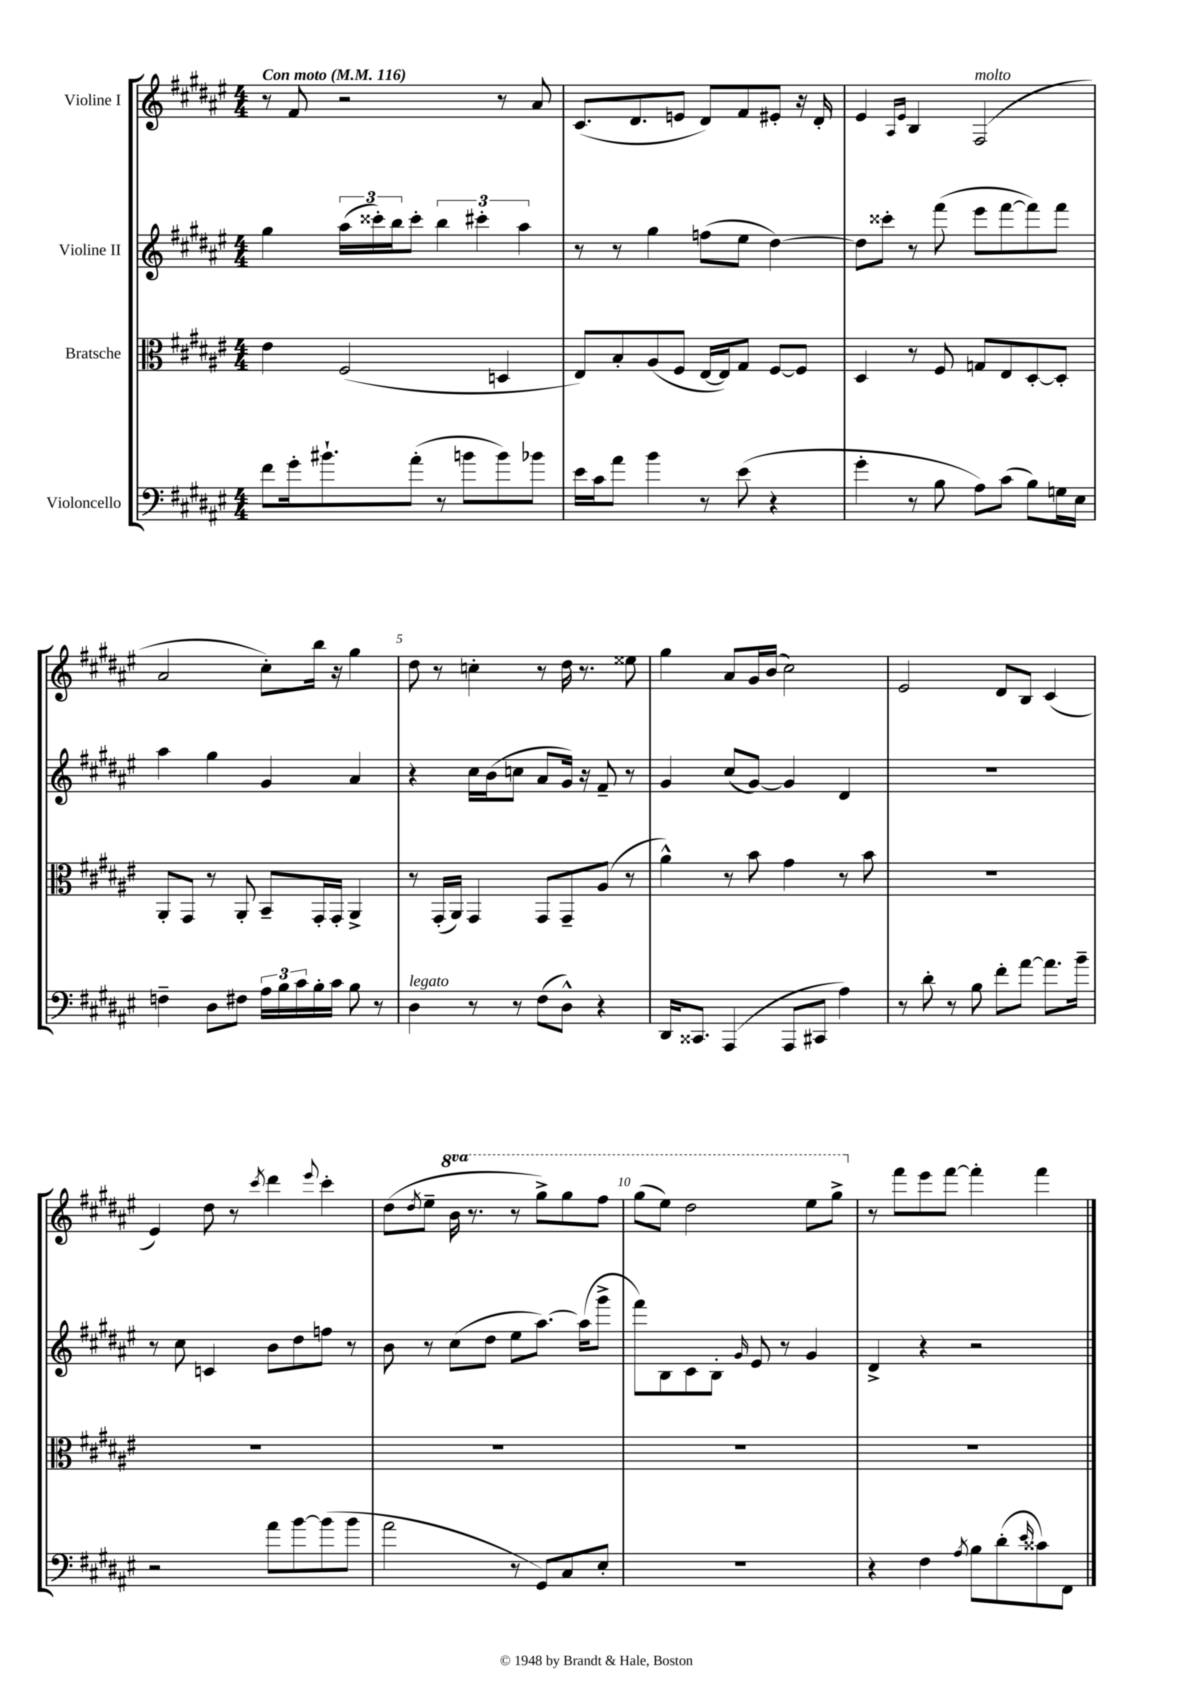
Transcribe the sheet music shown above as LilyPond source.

<<
\new StaffGroup <<
\new Staff = "s0" \with { instrumentName = "Violine I" } {
    \clef treble \key fis \major \numericTimeSignature \time 4/4 \set Staff.ottavationMarkups = #ottavation-simple-ordinals \tempo "Con moto" 4 = 116
    r8 fis'8 r2 r8 ais'8 |
    cis'8.( dis'8. e'8 dis'8) fis'8 eis'8-. r16 dis'16-. |
    eis'4 \grace { ais16 eis'16 } b4 fis2^\markup { \italic "molto" }( |
    ais'2 cis''8-.) b''16 r16 gis''4 |
    dis''8 r8 c''4-. r8 dis''16 r8. eisis''8 |
    gis''4 ais'8 gis'16 b'16( cis''2) |
    eis'2 dis'8 b8 cis'4( |
    eis'4) dis''8 r8 \acciaccatura { cis'''8 } dis'''4 \appoggiatura { eis'''8 } cis'''4-. |
    dis''8( \acciaccatura { dis''8 } eis''8-- \ottava #1 b''16 r8. r8 gis'''8->) gis'''8 fis'''8 |
    gis'''8( eis'''8) dis'''2 eis'''8 gis'''8-> \ottava #0 |
    r8 fis'''8 eis'''8 fis'''8~ fis'''4-. fis'''4 \bar "|." |
}
\new Staff = "s1" \with { instrumentName = "Violine II" } {
    \clef treble \key fis \major \numericTimeSignature \time 4/4
    gis''4 \tuplet 3/2 { ais''16( cisis'''16-.) b''16 } cisis'''8-. \tuplet 3/2 { b''4 cis'''4-. ais''4 } |
    r8 r8 gis''4 f''8( eis''8 dis''4~) |
    dis''8 cisis'''8-. r8 fis'''8( eis'''8 fis'''8~ fis'''8) fis'''8 |
    ais''4 gis''4 gis'4 ais'4 |
    r4 cis''16 b'16( c''8 ais'8 gis'16) r16 fis'8-- r8 |
    gis'4 cis''8( gis'8~) gis'4 dis'4 |
    R1 |
    r8 cis''8 c'4 b'8 dis''8 f''8 r8 |
    b'8 r8 cis''8( dis''8 eis''8 ais''8.~) ais''16( gis'''8-> |
    fis'''8) b8 cis'8 b8-. \grace { gis'16 } eis'8 r8 gis'4 |
    dis'4-> r4 r2 \bar "|." |
}
\new Staff = "s2" \with { instrumentName = "Bratsche" } {
    \clef alto \key fis \major \numericTimeSignature \time 4/4
    eis'4 fis2( d4 |
    eis8) b8-. ais8( fis8 eis16~ eis16) gis8 fis8~ fis8 |
    dis4 r8 fis8 g8 eis8 dis8~-. dis8-. |
    ais,8-. gis,8 r8 ais,8-. b,8-- gis,16-. gis,16-. ais,4-> |
    r8 gis,16-.( ais,16) gis,4 gis,8 gis,8-- ais8( r8 |
    ais'4-^) r8 b'8 gis'4 r8 b'8 |
    R1 |
    R1 |
    R1 |
    R1 |
    R1 \bar "|." |
}
\new Staff = "s3" \with { instrumentName = "Violoncello" } {
    \clef bass \key fis \major \numericTimeSignature \time 4/4
    fis'8 gis'16-. bis'8.-! ais'8-.( r8 b'8 b'8) bes'8 |
    eis'16 cis'16 ais'8 b'4 r8 eis'8( r4 |
    gis'4-. r8 b8 ais8) cis'8( b8) g16 eis16 |
    f4-- dis8 fis8 \tuplet 3/2 { ais16 b16 cis'16 } b16-. cis'16 b8 r8 |
    dis4^\markup { \italic "legato" } r8 r8 fis8( dis8-^) r4 |
    dis,16 cisis,8. ais,,4( ais,,8 cis,8 ais4) |
    r8 dis'8-. r8 b8 fis'8-. ais'8~ ais'8. b'16-- |
    r2 ais'8 b'8~ b'8( b'8 |
    ais'2 r8 gis,8) cis8 eis8-. |
    R1 |
    r4 fis4 \acciaccatura { ais8 } b8 dis'8-.( \grace { eis'16 } cisis'8) fis,8 \bar "|." |
}
>>
>>
\layout { \context { \Score \override BarNumber.break-visibility = ##(#f #t #t) barNumberVisibility = #(every-nth-bar-number-visible 5) } }
